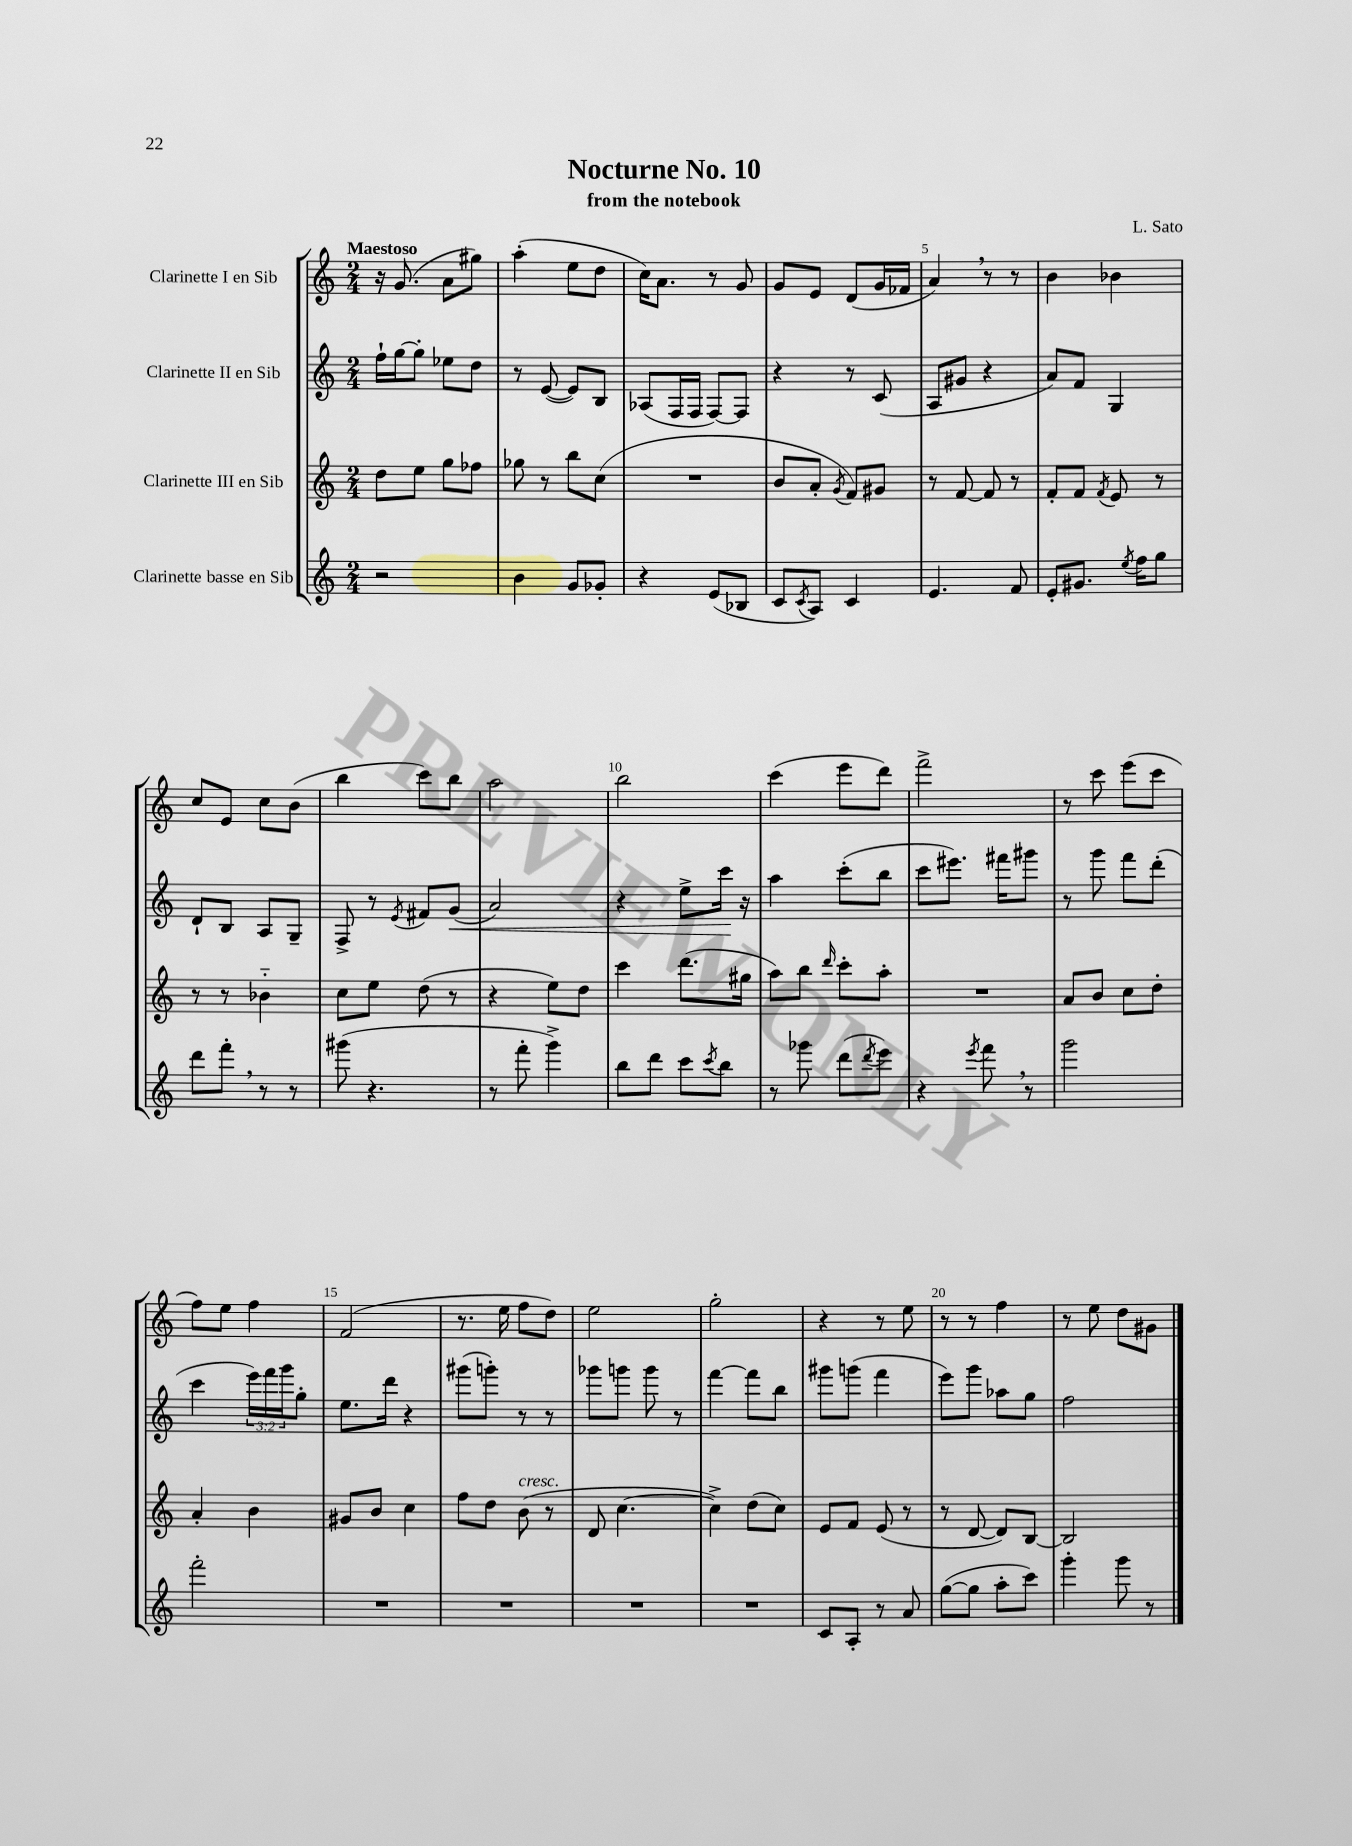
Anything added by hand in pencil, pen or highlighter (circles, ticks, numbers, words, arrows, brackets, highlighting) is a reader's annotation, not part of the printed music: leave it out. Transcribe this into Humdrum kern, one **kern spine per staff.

**kern	**kern	**kern	**dynam	**kern
*part4	*part3	*part2	*part2	*part1
*staff4	*staff3	*staff2	*staff2	*staff1
*I"Clarinette basse en Sib	*I"Clarinette III en Sib	*I"Clarinette II en Sib	*	*I"Clarinette I en Sib
*clefG2	*clefG2	*clefG2	*	*clefG2
*k[]	*k[]	*k[]	*	*k[]
*M2/4	*M2/4	*M2/4	*	*M2/4
=1	=1	=1	=1	=1
!	!	!	!	!LO:TX:a:B:t=Maestoso
2r	8dd\L	16ff`\LL	.	16r
.	.	[16gg\J	.	(8.g/
.	8ee\J	8gg'\J]	.	.
.	8gg\L	8ee-X\L	.	8a\L
.	8ff-X\J	8dd\J	.	8gg#X\J)
=2	=2	=2	=2	=2
4b\	8gg-X\	8r	.	(4aa'\
.	8r	([8e/	.	.
8g/L	8bb\L	8e/L])	.	8ee\L
8g-X'/J	(8cc\J	8B/J	.	8dd\J
=3	=3	=3	=3	=3
4r	2r	(8A-X/L	.	16cc\KL)
.	.	.	.	8.a\J
.	.	16F/L	.	.
.	.	16F/JJ	.	.
(8e/L	.	[8F/L)	.	8r
8B-X/J	.	8F/J]	.	8g/
=4	=4	=4	=4	=4
8c/L	8b/L	4r	.	8g/L
8qc/	.	.	.	.
8A/J)	8a'/J	.	.	8e/J
.	8qg/	.	.	.
4c/	8f/L)	8r	.	(8d/L
.	8g#X/J	(8c/	.	16g/L
.	.	.	.	16f-X/JJ
=5	=5	=5	=5	=5
4.e/	8r	8A/L	.	4a,/)
.	[8f/	8g#X/J	.	.
.	8f/]	4r	.	8r
8f/	8r	.	.	8r
=6	=6	=6	=6	=6
8e'/L	8f'/L	8a/L)	.	4b\
8.g#X/J	8f/J	8f/J	.	.
.	8qf/	.	.	.
.	8e/	4G/	.	4b-X\
8qee/	.	.	.	.
16ff\KL	.	.	.	.
8gg\J	8r	.	.	.
!!LO:LB:g=z
=7	=7	=7	=7	=7
8ddd\L	8r	8d`/L	.	8cc/L
8fff',\J	8r	8B/J	.	8e/J
8r	4b-X\	8A/L	.	8cc\L
8r	.	8G~/J	.	(8b\J
=8	=8	=8	=8	=8
(8ggg#X\	8cc\L	8F^/	.	4bb\
4.r	8ee\J	8r	.	.
.	.	8qe/	.	.
.	(8dd\	8f#X/L	.	8ccc\L)
!	!	!	!LO:HP:b	!
.	8r	(8g/J	<	8bb\J
=9	=9	=9	=9	=9
8r	4r	2a/)	.	2aa\
8fff'\	.	.	.	.
4ggg^\)	8ee\L)	.	.	.
.	8dd\J	.	.	.
=10	=10	=10	=10	=10
8bb\L	4ccc\	4r	.	2bb\
8ddd\J	.	.	.	.
8ccc\L	(8.ddd\L	8ee^\L	.	.
8qccc/	.	.	.	.
8bb\J	.	16ccc\Jk	.	.
.	16gg#X\Jk	16r	[	.
=11	=11	=11	=11	=11
8r	8aa\L)	4aa\	.	(4ccc\
8ggg-X\	8bb\J	.	.	.
.	16qqddd/	.	.	.
(8ddd\L	8ccc'\L	(8ccc'\L	.	8eee\L
8qddd/	.	.	.	.
8eee\J)	8aa'\J	8bb\J	.	8ddd\J)
=12	=12	=12	=12	=12
4r	2r	8ccc\L	.	2fff^\
.	.	8.eee#X\J)	.	.
8qeee/	.	.	.	.
8fff,\	.	.	.	.
.	.	16fff#X\KL	.	.
8r	.	8ggg#X\J	.	.
=13	=13	=13	=13	=13
2ggg\	8a/L	8r	.	8r
.	8b/J	8ggg\	.	8ccc\
.	8cc\L	8fff\L	.	(8eee\L
.	8dd'\J	(8ddd'\J	.	8ccc\J
!!LO:LB:g=z
=14	=14	=14	=14	=14
2fff'\	4a'/	4ccc\	.	8ff\L)
.	.	.	.	8ee\J
.	4b\	24eee\LL)	.	4ff\
.	.	24fff\	.	.
.	.	24ggg\J	.	.
.	.	8gg'\J	.	.
=15	=15	=15	=15	=15
2r	8g#X/L	8.ee\L	.	(2f/
.	8b/J	.	.	.
.	.	16ddd\Jk	.	.
.	4cc\	4r	.	.
=16	=16	=16	=16	=16
2r	8ff\L	(8ggg#X\L	.	8.r
.	8dd\J	8gggn'\J)	.	.
.	.	.	.	16ee\
!	!LO:TX:a:i:t=cresc.	!	!	!
.	(8b\	8r	.	8ff\L
.	8r	8r	.	8dd\J)
=17	=17	=17	=17	=17
2r	8d/	8ggg-X\L	.	2ee\
.	[4.cc\	8gggn\J	.	.
.	.	8ggg\	.	.
.	.	8r	.	.
=18	=18	=18	=18	=18
2r	4cc^\])	[4fff\	.	2gg'\
.	(8dd\L	8fff\L]	.	.
.	8cc\J)	8bb\J	.	.
=19	=19	=19	=19	=19
8c/L	8e/L	8ggg#X\L	.	4r
8A'/J	8f/J	(8gggn\J	.	.
8r	(8e/	4fff\	.	8r
8a/	8r	.	.	8ee\
=20	=20	=20	=20	=20
([8gg\L	8r	8eee\L)	.	8r
8gg\J]	[8d/	8ggg\J	.	8r
8aa'\L	8d/L])	8aa-X\L	.	4ff\
8ccc\J)	[8B/J	8gg\J	.	.
=21	=21	=21	=21	=21
4ggg'\	2B/]	2ff\	.	8r
.	.	.	.	8ee\
8ggg\	.	.	.	8dd\L
8r	.	.	.	8g#X\J
==	==	==	==	==
*-	*-	*-	*-	*-
